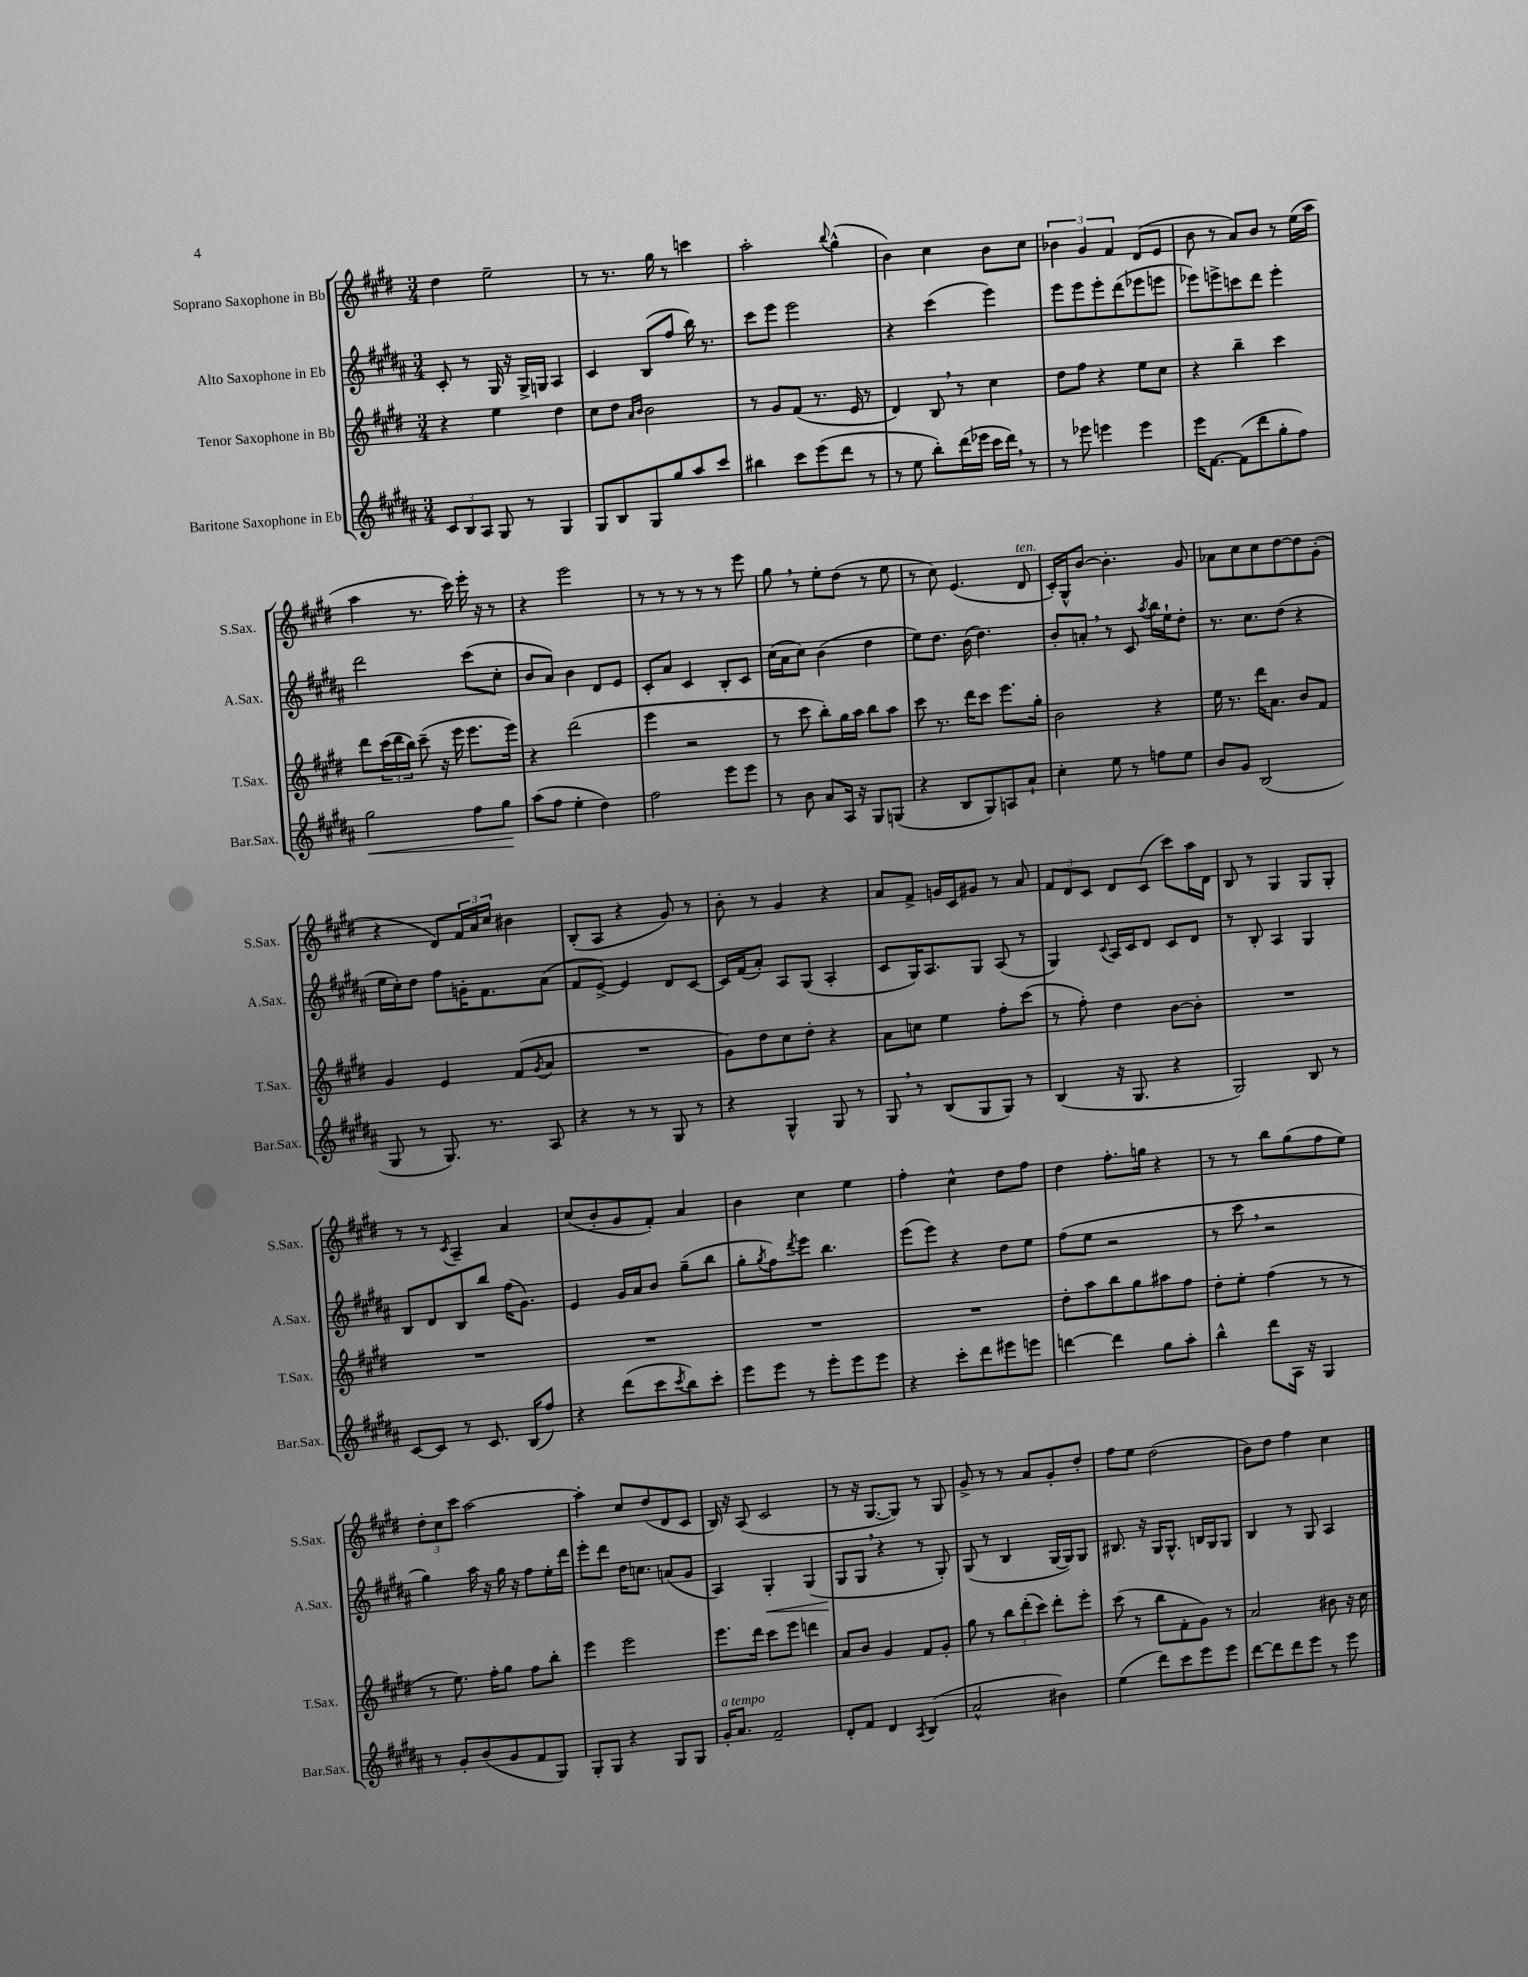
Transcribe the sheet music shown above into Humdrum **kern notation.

**kern	**dynam	**kern	**kern	**dynam	**kern
*part4	*part4	*part3	*part2	*part2	*part1
*staff4	*staff4	*staff3	*staff2	*staff2	*staff1
*I"Baritone Saxophone in Eb	*	*I"Tenor Saxophone in Bb	*I"Alto Saxophone in Eb	*	*I"Soprano Saxophone in Bb
*I'Bar.Sax.	*	*I'T.Sax.	*I'A.Sax.	*	*I'S.Sax.
*clefG2	*	*clefG2	*clefG2	*	*clefG2
*k[f#c#g#d#a#]	*	*k[f#c#g#d#]	*k[f#c#g#d#a#]	*	*k[f#c#g#d#]
*M3/4	*	*M3/4	*M3/4	*	*M3/4
=1	=1	=1	=1	=1	=1
12c#/L	.	4r	8c#'/	.	4dd#\
12B/	.	.	.	.	.
.	.	.	8r	.	.
12A#/J	.	.	.	.	.
8G#/	.	4ee\	16G#/	.	2ee~\
.	.	.	16r	.	.
8r	.	.	16G#^/LL	.	.
.	.	.	16Gn/JJ	.	.
4G#/	.	4dd#\	4A#/	.	.
=2	=2	=2	=2	=2	=2
8G#/L	.	8cc#\L	4c#/	.	8r
8B/	.	8dd#\J	.	.	8.r
.	.	16qqa/LL	.	.	.
.	.	16qqb/JJ	.	.	.
8G#/	.	2b\	(8B/L	.	.
.	.	.	.	.	16gg#\
8gg#/	.	.	8ff#/J	.	8r
8aa#/	.	.	16bb\)	.	4cccn\
.	.	.	8.r	.	.
8ccc#/J	.	.	.	.	.
=3	=3	=3	=3	=3	=3
4bb#X\	.	8r	8ccc#\L	.	2aa'\
.	.	8g#/L	8eee\J	.	.
8ccc#\L	.	(8f#/J	2eee\	.	.
(8eee\	.	8.r	.	.	.
.	.	.	.	.	8qqbb/
8ddd#\J	.	.	.	.	(4gg#^^\
.	.	16e/	.	.	.
8r	.	8r	.	.	.
=4	=4	=4	=4	=4	=4
8r	.	4d#/)	4r	.	4b\)
8ee\	.	.	.	.	.
8bb'\L)	.	8B,/	(4ccc#\	.	4cc#\
(16ddd#\L	.	8r	.	.	.
16eee-X\JJ	.	.	.	.	.
16ccc#\LL	.	4cc#\	4eee\)	.	8b\L
16ddd#,\JJ)	.	.	.	.	.
8r	.	.	.	.	8cc#\J
=5	=5	=5	=5	=5	=5
8r	.	8dd#\L	8eee\L	.	6b-X\
8eee-X\	.	8ff#\J	8eee\	.	.
.	.	.	.	.	6g#/
4eeen\	.	4r	8eee'\	.	.
.	.	.	.	.	6f#/
.	.	.	(8ddd#\	.	.
4eee\	.	8ee\L	8eee-X\	.	(8d#/L
.	.	8cc#\J	8eeen\J	.	8e/J
=6	=6	=6	=6	=6	=6
16eee\KL	.	4r	8eee-X\L)	.	8b\
[8.f#\J	.	.	.	.	.
.	.	.	8eeen^\	.	8r
(8f#\L]	.	4bb~\	8cccn\	.	8a/L)
8ddd#\	.	.	8ddd#\J	.	8b/J
8gg#'\	.	4ccc#\	4eee'\	.	8r
8ff#\J)	.	.	.	.	(16ee\LL
.	.	.	.	.	16aa\JJ
!!LO:LB:g=z
=7	=7	=7	=7	=7	=7
!	!LO:HP:b	!	!	!	!
2gg#\	<	8ddd#\L	2ddd#\	.	4aa\
.	.	(24ccc#\L	.	.	.
.	.	24ddd#\	.	.	.
.	.	24bb\JJ)	.	.	.
.	.	(8ccc#~\	.	.	8.r
.	.	16r	.	.	.
.	.	16eee\	.	.	16ccc#\)
8ff#\L	.	8.eee\L	(8ccc#\L	.	16eee'\
.	.	.	.	.	16r
8gg#\J	.	.	8cc#'\J	.	8r
.	.	16eee\Jk)	.	.	.
.	[	.	.	.	.
=8	=8	=8	=8	=8	=8
(8aa#\L	.	4r	8b/L	.	4r
8ff#\J	.	.	8a#/J)	.	.
4ee'\	.	(2ddd#\	4b\	.	2eee\
4dd#\)	.	.	8d#/L	.	.
.	.	.	8e/J	.	.
=9	=9	=9	=9	=9	=9
2ff#\	.	4eee\	8c#'/L	.	8r
.	.	.	8a#/J	.	8r
.	.	2r	4c#/	.	8r
.	.	.	.	.	8r
8eee\L	.	.	8B'/L	.	8r
8eee\J	.	.	8c#/J	.	8eee\
=10	=10	=10	=10	=10	=10
8r	.	8r	(16cc#\LL	.	8gg#,\
.	.	.	16a#\J	.	.
8b\	.	8ccc#\	8cc#\J)	.	8r
8a#/L	.	8bb'\L)	(4b\	.	8ee'\L
16A#/Jk	.	16gg#\L	.	.	(8dd#\J
16r	.	16aa\JJ	.	.	.
8G#/L	.	8bb\L	4dd#\	.	8r
(8Gn/J	.	8aa\J	.	.	8ee\
=11	=11	=11	=11	=11	=11
4r	.	8ccc#\	8ee\L)	.	8r
.	.	8.r	8.dd#\J	.	8cc#\)
8B/L	.	.	.	.	(4.e/
.	.	16ddd#\KL	(16b\	.	.
8G#/)	.	8ccc#\J	4.dd#\)	.	.
8An/	.	8.eee\L	.	.	.
!	!	!	!	!	!LO:TX:a:i:t=ten.
8a#`/J	.	.	.	.	8d#/
.	.	16gg#'\Jk	.	.	.
=12	=12	=12	=12	=12	=12
4cc#'\	.	2b\	8b'/L	.	16c#'/LL)
.	.	.	.	.	16G#^^/J
.	.	.	8an',/J	.	[8b/J
8ee\	.	.	8r	.	4.b'\]
8r	.	.	8c#/	.	.
.	.	.	8qaa#/	.	.
8ffn\L	.	4r	16bb\LL	.	.
.	.	.	16ee`\J	.	.
8ee\J	.	.	8dd#'\J	.	8g#/
=13	=13	=13	=13	=13	=13
8b/L	.	16ee\	8.r	.	8a-X\L
.	.	8.r	.	.	.
8g#/J	.	.	.	.	8cc#\
.	.	.	8.cc#\L	.	.
(2B/	.	16ddd#\KL	.	.	8cc#\
.	.	8.a\J	.	.	.
.	.	.	(8dd#\J	.	[8dd#\
.	.	8b/L	4r	.	8dd#\]
.	.	8f#/J	.	.	(8g#'\J
!!LO:LB:g=z
=14	=14	=14	=14	=14	=14
8G#/	.	4g#/	16ee\LL	.	4r
.	.	.	16cc#'\J)	.	.
8r	.	.	8dd#\J	.	.
8.G#/)	.	4e/	8ff#\L	.	8d#/L)
.	.	.	16gn'\K	.	24f#/L
.	.	.	.	.	24a/
8.r	.	.	8.f#\	.	.
.	.	.	.	.	24cc#/JJ
.	.	(8f#/L	.	.	4b#X\
.	.	8qg#/	.	.	.
8A#/	.	8a/J	(8a#\J	.	.
=15	=15	=15	=15	=15	=15
4r	.	2.r	8f#/L	.	(8B'/L
.	.	.	[8e^/J)	.	8A/J
8r	.	.	4e/]	.	4r
8r	.	.	.	.	.
8G#/	.	.	8d#/L	.	8g#/)
8r	.	.	[8c#/J	.	8r
=16	=16	=16	=16	=16	=16
4r	.	8g#\L)	16c#/LL]	.	8b'\
.	.	.	(16f#/J	.	.
.	.	8dd#\	8a#'/J)	.	8r
4G#^^/	.	8cc#\	8A#/L	.	4g#/
.	.	8dd#'\J	(8G#/J	.	.
8G#/	.	4r	4A#'/	.	4r
8r	.	.	.	.	.
=17	=17	=17	=17	=17	=17
8G#,/	.	8a\L	8c#/L	.	8a/L
8r	.	8ccn\J	16G#/K)	.	8f#^/J
.	.	.	8.A#/	.	.
(8B/L	.	4ee\	.	.	16gn/LL
.	.	.	.	.	16c#/J
8G#/	.	.	8G#/J	.	8g#X/J
8G#/J)	.	8ff#'\L	(8A#/	.	8r
8r	.	(8ccc#\J	8r	.	8a/
=18	=18	=18	=18	=18	=18
(4B/	.	8r	4G#/)	.	12f#/L
.	.	.	.	.	12d#/
.	.	8ff#'\)	.	.	.
.	.	.	.	.	12c#/J
.	.	.	8qqc#/	.	.
16r	.	4dd#\	16A#/LL	.	8d#/L
8.G#/	.	.	16c#/J	.	.
.	.	.	8d#/J	.	(8c#/J
4r	.	[8b\L	8c#/L	.	8ccc#\L)
.	.	8b'\J]	8d#/J	.	16aa\L
.	.	.	.	.	16d#\JJ
=19	=19	=19	=19	=19	=19
2G#/)	.	2.r	8r	.	8B/
.	.	.	8B'/	.	8r
.	.	.	4A#/	.	4G#/
8B/	.	.	4G#/	.	8G#/L
8r	.	.	.	.	8G#'/J
!!LO:LB:g=z
=20	=20	=20	=20	=20	=20
[8c#/L	.	2.r	8B/L	.	8r
8c#/J]	.	.	8d#/	.	8r
.	.	.	.	.	8qc#/
8r	.	.	8B/	.	4A~/
8.c#/	.	.	8bb/J	.	.
.	.	.	(16ff#\KL	.	4a/
(16B/KL	.	.	8.g#\J)	.	.
8ff#/J)	.	.	.	.	.
=21	=21	=21	=21	=21	=21
4r	.	2.r	4e/	.	(8cc#/L
.	.	.	.	.	8b'/
(8ddd#\L	.	.	16g#/LL	.	8g#/
.	.	.	16a#/J	.	.
8ccc#\	.	.	8b/J	.	8f#'/J)
8qccc#/	.	.	.	.	.
8bb\)	.	.	(8gg#~\L	.	4a/
8ccc#'\J	.	.	8bb\J	.	.
=22	=22	=22	=22	=22	=22
8eee\L	.	2.r	8gg#'\L	.	4b\
.	.	.	8qgg#/	.	.
8eee\J	.	.	8ff#\)	.	.
.	.	.	8qddd#/	.	.
8r	.	.	8eee\J	.	4cc#\
8eee'\L	.	.	4.bb\	.	.
8eee\	.	.	.	.	4ee\
8eee\J	.	.	.	.	.
=23	=23	=23	=23	=23	=23
4r	.	2.r	(8eee\L	.	4ff#'\
.	.	.	8eee\J)	.	.
8ccc#'\L	.	.	4r	.	4cc#^^\
8ddd#\	.	.	.	.	.
8eee#X\	.	.	8dd#\L	.	8dd#\L
8eeen\J	.	.	8ee\J	.	8ff#\J
=24	=24	=24	=24	=24	=24
[4dddn\	.	8dd#'\L	(8ff#\L	.	4dd#\
.	.	8aa\	8ee\J	.	.
4ddd\]	.	8bb\	2r	.	8.ff#'\L
.	.	8gg#\	.	.	.
.	.	.	.	.	16ggn\Jk
8gg#\L	.	8aa#X\	.	.	4r
8aa#'\J	.	8ff#\J	.	.	.
=25	=25	=25	=25	=25	=25
4bb^^\	.	8dd#'\L	8r	.	8r
.	.	8ee'\J	8ccc#,\	.	8r
8ddd#\L	.	(4ff#\	2r	.	8bb\L
16A#\Jk	.	.	.	.	(8gg#\
16r	.	.	.	.	.
4G#/	.	8r	.	.	8ff#\
.	.	8r	.	.	8ee\J)
!!LO:LB:g=z
=26	=26	=26	=26	=26	=26
8r	.	8r	4gg#\)	.	12dd#'\L
.	.	.	.	.	12cc#\
8g#'/L	.	8.ee\)	.	.	.
.	.	.	.	.	12ccc#\J
(8b/	.	.	16aa#\	.	[2aa\
.	.	16ff#'\KL	16r	.	.
8g#/	.	8gg#\J	16gg#\	.	.
.	.	.	16r	.	.
8f#/	.	8ff#\L	8ff#\L	.	.
8G#/J)	.	8bb'\J	16ee'\L	.	.
.	.	.	16ddd#\JJ	.	.
=27	=27	=27	=27	=27	=27
8G#'/L	.	4eee\	8eee'\L	.	4aa'\]
8G#/J	.	.	8ddd#\J	.	.
4r	.	2eee\	16dd#\KL	.	8cc#/L
.	.	.	8.ccn\J	.	.
.	.	.	.	.	(8dd#/
8G#/L	.	.	(8an/L	.	8d#/
8G#/J	.	.	8g#/J	.	8c#/J
=28	=28	=28	=28	=28	=28
!LO:TX:a:i:t=a tempo	!	!	!	!	!
16g#'/KL	.	8.eee\L	4A#/)	.	16B/)
8.a#/J	.	.	.	.	16r
.	.	.	.	.	(8A/
.	.	16ddd#\Jk	.	.	.
!	!	!	!	!LO:HP:b	!
2f#~/	.	8ccc#\L	4G#'/	<	2c#/
.	.	8eee\J	.	.	.
.	.	4dddn\	(4G#/	.	.
=29	=29	=29	=29	=29	=29
8d#'/L	.	8a/L	8G#/L	.	8r
8f#/J	.	8b/J	8G#,/J	[	16r
.	.	.	.	.	[8.G#/L
4d#/	.	4g#/	4r	.	.
.	.	.	.	.	8G#/J])
8qA#/	.	.	.	.	.
(4B/	.	8f#/L	8r	.	8r
.	.	8g#'/J	8G#'/)	.	8G#/
=30	=30	=30	=30	=30	=30
2a#^^/	.	8gg#\	(8G#/	.	8g#^/
.	.	8r	8r	.	8r
.	.	12bb\L	4B/	.	8r
.	.	(12ddd#'\	.	.	.
.	.	.	.	.	8a/L
.	.	12ccc#\J)	.	.	.
4b#X\)	.	8ddd#'\L	[16G#/LL	.	8g#'/
.	.	.	16G#/J])	.	.
.	.	8eee'\J	8G#/J	.	8dd#'/J
=31	=31	=31	=31	=31	=31
(4ee\	.	(8ccc#\	8.B#X/	.	8ff#\L
.	.	8r	.	.	8ee\J
.	.	.	16r	.	.
8ddd#\L)	.	8bb\L	16G#/KL	.	(2dd#\
.	.	.	8.G#^^/J	.	.
8ccc#\	.	8f#'\	.	.	.
8eee\	.	8g#\J)	16Bn/LL	.	.
.	.	.	16G#/J	.	.
8eee\J	.	8r	8G#/J	.	.
=32	=32	=32	=32	=32	=32
[8ddd#\L	.	2a/	4B/	.	8b\L)
8ddd#\]	.	.	.	.	8dd#\J
8ddd#\	.	.	8r	.	4ff#\
8eee\J	.	.	8G#/	.	.
8r	.	8b#X\	4A#/	.	4cc#\
8eee\	.	16r	.	.	.
.	.	16cc#\	.	.	.
==	==	==	==	==	==
*-	*-	*-	*-	*-	*-
